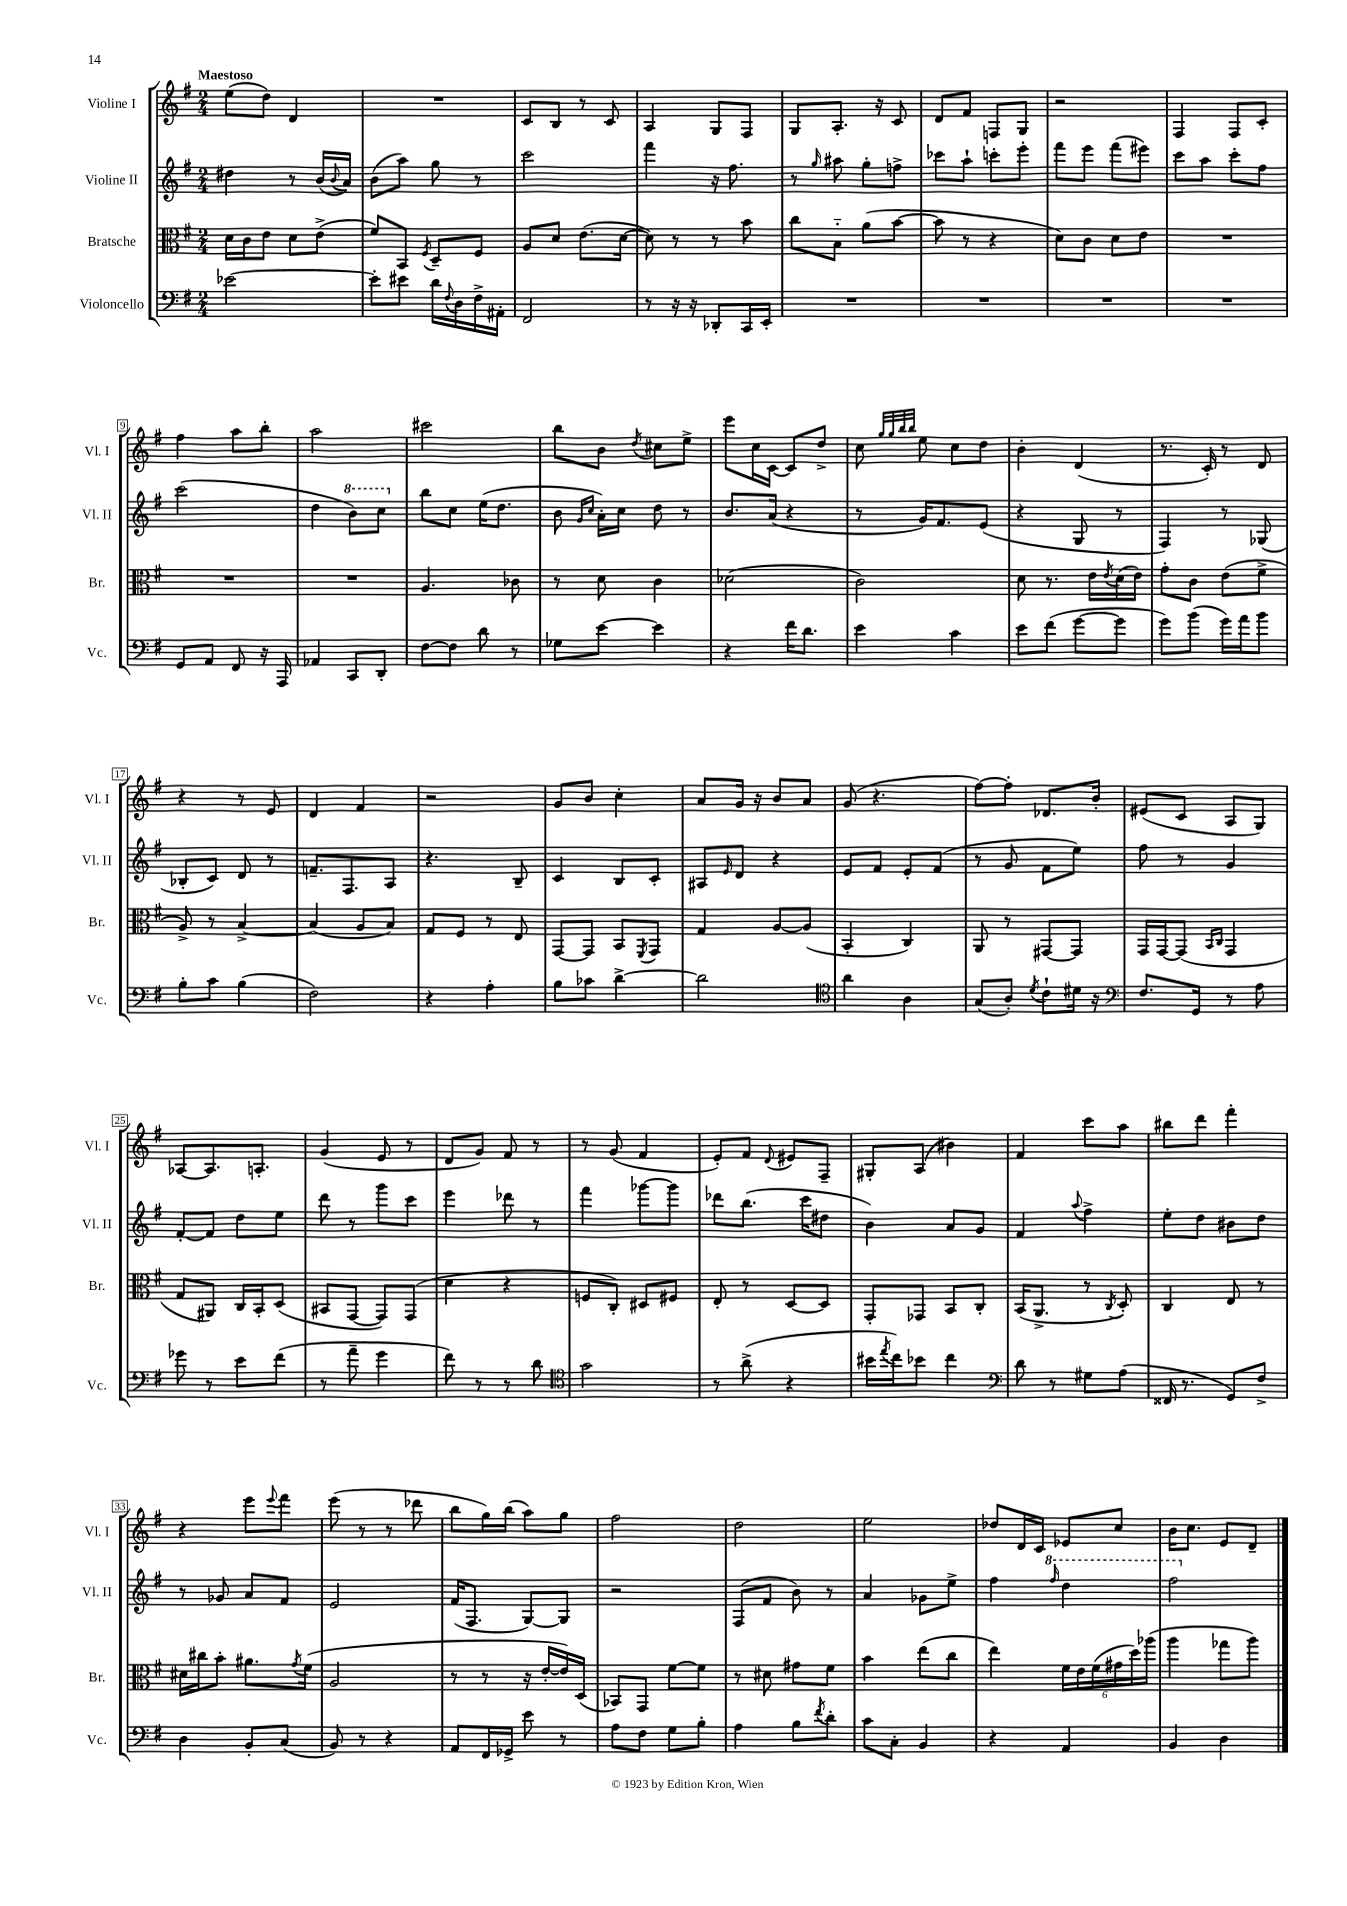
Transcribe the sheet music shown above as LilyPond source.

<<
\new StaffGroup <<
\new Staff = "s0" \with { instrumentName = "Violine I" shortInstrumentName = "Vl. I" } {
    \clef treble \key g \major \numericTimeSignature \time 2/4 \tempo "Maestoso"
    e''8( d''8) d'4 |
    R2 |
    c'8 b8 r8 c'8 |
    a4 g8 fis8 |
    g8 a8.-. r16 c'8 |
    d'8 fis'8 f8 g8 |
    r2 |
    fis4 fis8 c'8-. |
    fis''4 a''8 b''8-. |
    a''2 |
    cis'''2 |
    b''8 b'8 \acciaccatura { d''8 } cis''8 e''8-> |
    e'''8 c''16 c'16~ c'8 d''8-> |
    c''8 \grace { g''32 g''32 b''32 b''32 } e''8 c''8 d''8 |
    b'4-. d'4( |
    r8. c'16-.) r8 d'8 |
    r4 r8 e'8 |
    d'4 fis'4 |
    r2 |
    g'8 b'8 c''4-. |
    a'8 g'16 r16 b'8 a'8 |
    g'8( r4. |
    fis''8~) fis''8-. des'8. b'16-. |
    eis'8( c'8 a8 g8) |
    aes8~ aes8. a8.-. |
    g'4( e'8 r8 |
    d'8 g'8) fis'8 r8 |
    r8 g'8( fis'4 |
    e'8-.) fis'8 \appoggiatura { d'8 } eis'8 fis8-- |
    gis8-. a8( bis'4) |
    fis'4 c'''8 a''8 |
    bis''8 d'''8 fis'''4-. |
    r4 e'''8 \appoggiatura { e'''8 } fis'''8 |
    e'''8( r8 r8 des'''8 |
    b''8 g''16) b''16( a''8) g''8 |
    fis''2 |
    d''2 |
    e''2 |
    des''8 d'16 c'16 ees'8 c''8 |
    b'16 c''8. e'8 d'8-- \bar "|." |
}
\new Staff = "s1" \with { instrumentName = "Violine II" shortInstrumentName = "Vl. II" } {
    \clef treble \key g \major \numericTimeSignature \time 2/4
    dis''4 r8 b'16( \appoggiatura { b'8 } a'16) |
    b'8( a''8) g''8 r8 |
    c'''2 |
    fis'''4 r16 fis''8. |
    r8 \grace { g''16 } ais''8 g''8-. f''8-> |
    ces'''8 a''8-! c'''8-. e'''8-. |
    fis'''8 e'''8 fis'''8( eis'''8) |
    c'''8 a''8 c'''8-. fis''8 |
    c'''2( |
    d''4 \ottava #1 b''8) c'''8 \ottava #0 |
    b''8 c''8 e''16( d''8. |
    b'8 \grace { g'16 c''16 } a'16-.) c''16 d''8 r8 |
    b'8. a'16( r4 |
    r8 g'16) fis'8. e'8( |
    r4 g8 r8 |
    fis4) r8 ges8( |
    bes8-. c'8) d'8 r8 |
    f'8.-- fis8. a8 |
    r4. b8-- |
    c'4 b8 c'8-. |
    ais8 \grace { e'16 } d'8 r4 |
    e'8 fis'8 e'8-. fis'8( |
    r8 g'8 fis'8 e''8) |
    fis''8 r8 g'4 |
    fis'8~-. fis'8 d''8 e''8 |
    d'''8 r8 g'''8 c'''8 |
    e'''4 des'''8 r8 |
    fis'''4 ges'''8~ ges'''8 |
    des'''8 b''8.( c'''16 dis''8 |
    b'4) a'8 g'8 |
    fis'4 \appoggiatura { a''8 } fis''4-> |
    e''8-. d''8 bis'8 d''8 |
    r8 ges'8 a'8 fis'8 |
    e'2 |
    fis'16( fis8. g8~) g8 |
    r2 |
    fis8( fis'8 b'8) r8 |
    a'4 ges'8 e''8-> |
    fis''4 \ottava #1 \grace { fis'''16 } d'''4 |
    fis'''2 \ottava #0 \bar "|." |
}
\new Staff = "s2" \with { instrumentName = "Bratsche" shortInstrumentName = "Br." } {
    \clef alto \key g \major \numericTimeSignature \time 2/4
    d'16 c'16 e'8 d'8 e'8->( |
    fis'8) b,8 \acciaccatura { fis8 } d8-- fis8 |
    a8 d'8 e'8.( d'16~ |
    d'8) r8 r8 b'8 |
    c''8 b8-_ a'8( b'8~ |
    b'8 r8 r4 |
    d'8) c'8 d'8 e'8 |
    R2 |
    R2 |
    R2 |
    a4. ces'8 |
    r8 d'8 c'4 |
    des'2( |
    c'2) |
    d'8 r8. e'16 \acciaccatura { e'8 } d'16( e'16) |
    g'8-. c'8 e'8( fis'8-> |
    a8->) r8 b4~-> |
    b4( a8 b8) |
    g8 fis8 r8 e8 |
    g,8~ g,8 b,8 \acciaccatura { fis,8 } g,8 |
    g4 a8~ a8( |
    b,4-. c4) |
    a,8 r8 gis,8~ gis,8 |
    g,16 g,16~ g,8( \grace { b,16 c16 } g,4 |
    g8 ais,8) c16 b,16-. d8( |
    bis,8 g,8~ g,8) g,8( |
    d'4 r4 |
    f8 c8-.) dis8 fis8 |
    e8-. r8 d8~ d8 |
    g,8-. ges,8 b,8 c8-. |
    b,16( a,8.-> r8 \acciaccatura { c8 } d8-.) |
    c4 e8 r8 |
    dis'16 cis''16 b'8-. ais'8. \acciaccatura { g'8 } fis'16( |
    a2 |
    r8 r8 r16 e'16~-. e'16) d16( |
    bes,8) g,8 fis'8~ fis'8 |
    r8 dis'8 gis'8 fis'8 |
    b'4 e''8( c''8 |
    e''4) \tuplet 6/4 { fis'16 e'16 fis'16( gis'16 d''16) aes''16( } |
    a''4 ges''8 a''8) \bar "|." |
}
\new Staff = "s3" \with { instrumentName = "Violoncello" shortInstrumentName = "Vc." } {
    \clef bass \key g \major \numericTimeSignature \time 2/4
    ees'2~ |
    ees'8-. eis'8 d'16 \appoggiatura { fis8 } d16 fis16-> ais,16-. |
    fis,2 |
    r8 r16 r16 des,8-. c,16 e,16-. |
    R2 |
    R2 |
    R2 |
    R2 |
    g,8 a,8 fis,8 r16 a,,16 |
    aes,4 c,8 d,8-. |
    fis8~ fis8 d'8 r8 |
    ges8 e'8~ e'4 |
    r4 fis'16 d'8. |
    e'4 c'4 |
    e'8 fis'8( g'8~ g'8 |
    g'8) b'8( g'16) a'16 b'8 |
    b8-. c'8 b4( |
    fis2) |
    r4 a4-. |
    b8 ces'8 d'4~-> |
    d'2 |
    \clef tenor a'4 a4 |
    g8( a8-.) \acciaccatura { d'8 } c'8-! dis'16 r16 |
    \clef bass fis8. g,16 r8 a8 |
    ges'8 r8 e'8 fis'8( |
    r8 a'8-- g'4 |
    fis'8) r8 r8 d'8 |
    \clef tenor g'2 |
    r8 a'8->( r4 |
    bis'16 \acciaccatura { e''8 } c''16) bes'8 c''4 |
    \clef bass d'8 r8 gis8 a8( |
    fisis,16 r8. g,8) fis8-> |
    d4 b,8-. c8( |
    b,8) r8 r4 |
    a,8 fis,16 ges,16-> e'8 r8 |
    a8 fis8 g8 b8-. |
    a4 b8 \acciaccatura { fis'8 } d'8-. |
    c'8 c8-. b,4 |
    r4 a,4 |
    b,4 d4 \bar "|." |
}
>>
>>
\layout { \context { \Score \override BarNumber.stencil = #(make-stencil-boxer 0.1 0.3 ly:text-interface::print) } }
